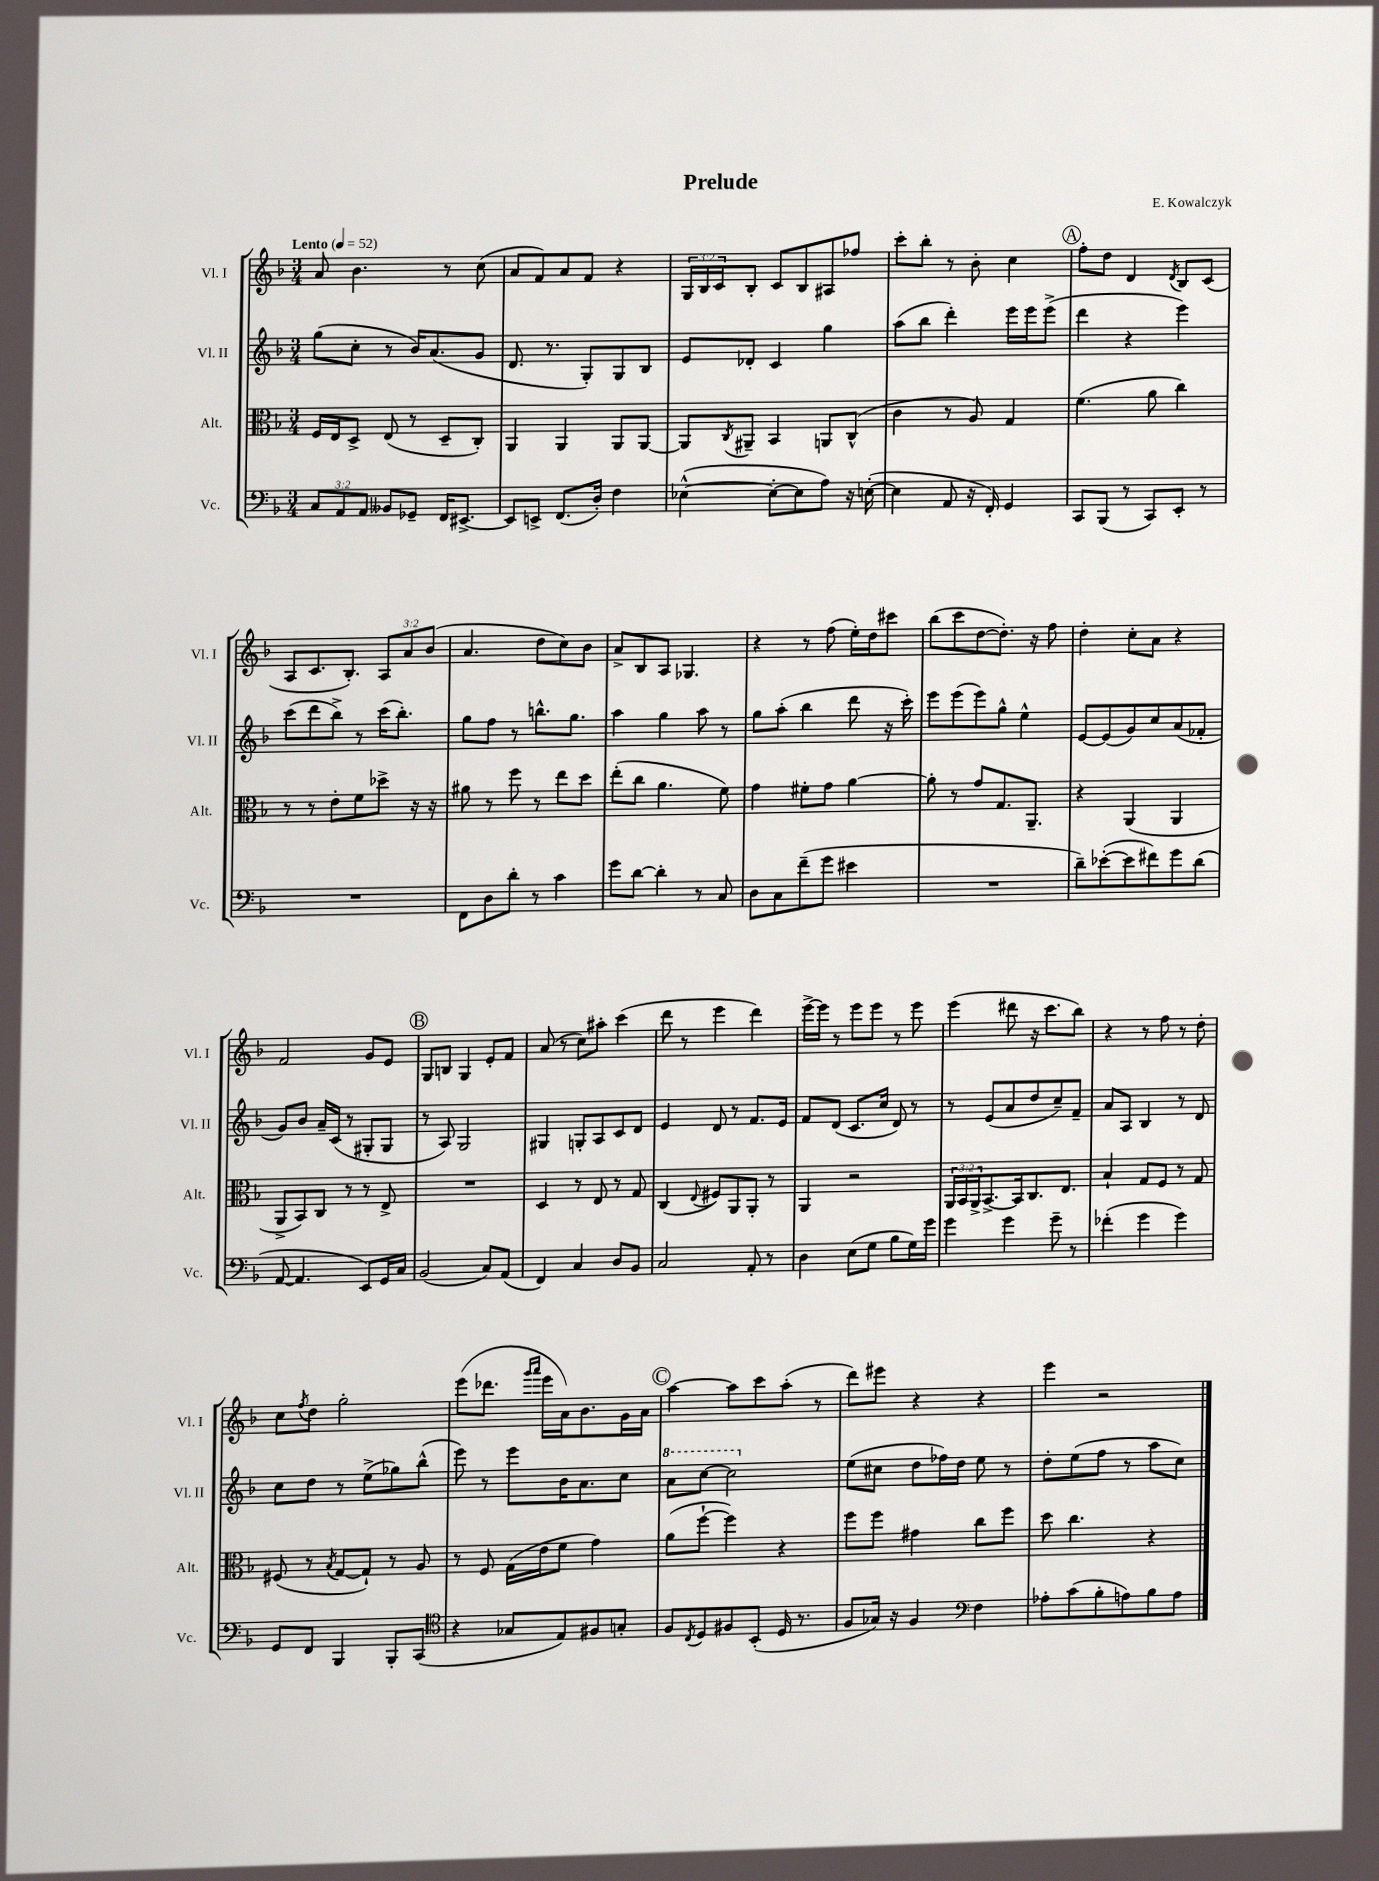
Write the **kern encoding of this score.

**kern	**kern	**kern	**kern
*staff4	*staff3	*staff2	*staff1
*clefF4	*clefC3	*clefG2	*clefG2
*k[b-]	*k[b-]	*k[b-]	*k[b-]
*M3/4	*M3/4	*M3/4	*M3/4
*MM52	*MM52	*MM52	*MM52
12C	16F	(8gg	8a
.	16E	.	.
12AA	.	.	.
.	8D^	8cc'	4.b-
12AA	.	.	.
8BB--	(8E	8r	.
8GG-~	8r	16b-)	.
.	.	(8.a	.
16FF	8D~	.	8r
[8.EE#^	.	.	.
.	8C')	8g	(8cc
=	=	=	=
8EE#]	4AA	8.d	8a
8EE^	.	.	8f)
.	.	8.r	.
(8.FF	4AA	.	8a
.	.	8G')	8f
16D')	.	.	.
4F	8AA	8G	4r
.	[8AA	8B-	.
=	=	=	=
([4E-^^	8AA]	8e	24G
.	.	.	24B-
.	.	.	24c
.	8qC	.	.
.	8AA#~	8d-'	8B-'
8E-'_	4BB-	4c	8c
8E-]	.	.	8B-
8A)	8AA	4gg	8A#
16r	(8C^^	.	8ff-
([16E'	.	.	.
=	=	=	=
4E]	4c	(8aa	8ccc'
.	.	8bb-	8bb-'
8AA	8r	4ddd')	8r
16r	8A)	.	8b-'
16FF')	.	.	.
4GG	4G	16eee	4cc
.	.	16eee	.
.	.	(8eee^	.
=	=	=	=
8CC	(4.f	4ddd	8ff'
(8BBB-	.	.	8dd
8r	.	4r	4d
8CC)	8a	.	.
.	.	.	8qd
8EE'	4cc)	4eee)	8B-
8r	.	.	(8c
=	=	=	=
2.r	8r	(8ccc	8A
.	8r	8ddd	8.c
.	8e'	8bb-^)	.
.	.	.	8.B-')
.	8f	8r	.
.	8dd-^	(16ccc	12A
.	.	8.bb-')	.
.	.	.	12a
.	16r	.	.
.	.	.	(12b-
.	16r	.	.
=	=	=	=
8FF	8a#	8gg	4.a
8D	8r	8ff	.
8d'	8ff	8r	.
8r	8r	8.bb^^	8dd
4c	8ee	.	8cc)
.	.	8.gg	.
.	8dd	.	8b-
=	=	=	=
8g	(8ee'	4aa	8a^
[8d	8cc	.	8B-
4d']	4.a	4gg	8A
.	.	.	4.G-
8r	.	8aa	.
8C	8f)	8r	.
=	=	=	=
8D	4g	8gg	4r
8C	.	(8aa'	.
(8f~	8f#'	4bb-	8r
8g	8g	.	(8ff
4e#	[4a	8ddd	16ee')
.	.	.	16dd
.	.	16r	8ccc#
.	.	16ccc')	.
=	=	=	=
2.r	8a']	8eee	(8bb-
.	8r	(8eee	8ccc
.	8g	8eee)	[8dd
.	8.G	8gg^^	8.dd'])
.	.	4ee^^	.
.	8.AA~	.	16r
.	.	.	8ff
=	=	=	=
8d~)	4r	[8e	4dd'
([8e-'	.	(8e]	.
8e-]	(4AA	8g)	8cc'
8f#)	.	8cc	8a
8g	4AA	(8a	4r
(8d	.	8f-'	.
=	=	=	=
[8AA	8AA^	8g)	2f
4.AA]	8BB-)	8b-	.
.	8C	16a~	.
.	.	(16c	.
.	8r	8r	.
8EE)	8r	8G#'	8g
16GG	8E^	8G#	8e
16C	.	.	.
=	=	=	=
(2BB-	2.r	8r	8G
.	.	8A)	8B
.	.	2G	4G
8C)	.	.	8e'
(8AA	.	.	8f
=	=	=	=
4FF)	4D	4G#	(8a
.	.	.	8r
4C	8r	8G'	8cc)
.	8E	8A	8aa#'
8D	8r	8c	(4ccc
8BB-	8G	8d	.
=	=	=	=
2C	(4C	4e	8ddd
.	.	.	8r
.	8qqE	.	.
.	8F#)	8d	4eee
.	8AA	8r	.
8AA'	8AA'	8.f	4ddd)
8r	8r	.	.
.	.	16e	.
=	=	=	=
4D	4AA	8f	[16eee^
.	.	.	16eee]
.	.	(8d	8r
(8E	2r	8.c	8eee
8G	.	.	8eee
.	.	16cc	.
8B-	.	8d)	8r
16G)	.	8r	8eee
16g	.	.	.
=	=	=	=
4g	24AA	8r	(4eee
.	24BB-	.	.
.	24AA^	.	.
.	[8.BB-^	(8e	.
4g	.	8a	8ddd#
.	16BB-]	.	.
.	8.C	8dd	16r
.	.	.	8.ccc
8g~	.	8cc~)	.
.	8.E	.	.
8r	.	8f~	8bb-)
=	=	=	=
(4f-'	4B-`	8a	4r
.	.	8A	.
4g	8G	4B-	8r
.	8F	.	8ff
4g)	8r	8r	8r
.	8G	8d	8dd'
=	=	=	=
8GG	(8F#	8cc	8cc
.	.	.	8qff
8FF	8r	8dd	8dd
.	8qB-	.	.
4BBB-	[8G	8r	2gg'
.	8G`])	(8ee^	.
8BBB-'	8r	8gg-)	.
(8CC	8A	(8bb-^^	.
=	=	=	=
*clefC4	*	*	*
4r	8r	8eee)	(8eee
.	8F	8r	8.ddd-
8G-	(16G	8eee	.
.	.	.	16qqggg
.	.	.	16qqaaa
.	16e	.	16eee
8E)	8f	16b-	16a)
.	.	8.a	8.b-
8F#	4g)	.	.
8G'	.	8cc	16g
.	.	.	16a
=	=	=	=
8F	(8a	8aa	[4aa
8qC	.	.	.
8D	[8ff`	[8ccc	.
8F#	4ff])	2ccc]	8aa]
(8BB-'	.	.	8ccc
16D	4r	.	(8aa'
8.r	.	.	.
.	.	.	8r
=	=	=	=
8F	8ff	(8ee	8ddd)
16G-)	8ff	8cc#	8eee#
16r	.	.	.
4F	4g#	8dd	4r
.	.	16ff-)	.
.	.	16dd	.
*clefF4	*	*	*
4F	8cc	8ee	4r
.	8ff	8r	.
=	=	=	=
8A-'	8dd	8dd'	4eee
(8c	4.cc	(8ee	.
8B-'	.	8ff	2r
8A)	.	8r	.
8B-	4r	8aa	.
8A	.	8cc)	.
==	==	==	==
*-	*-	*-	*-
